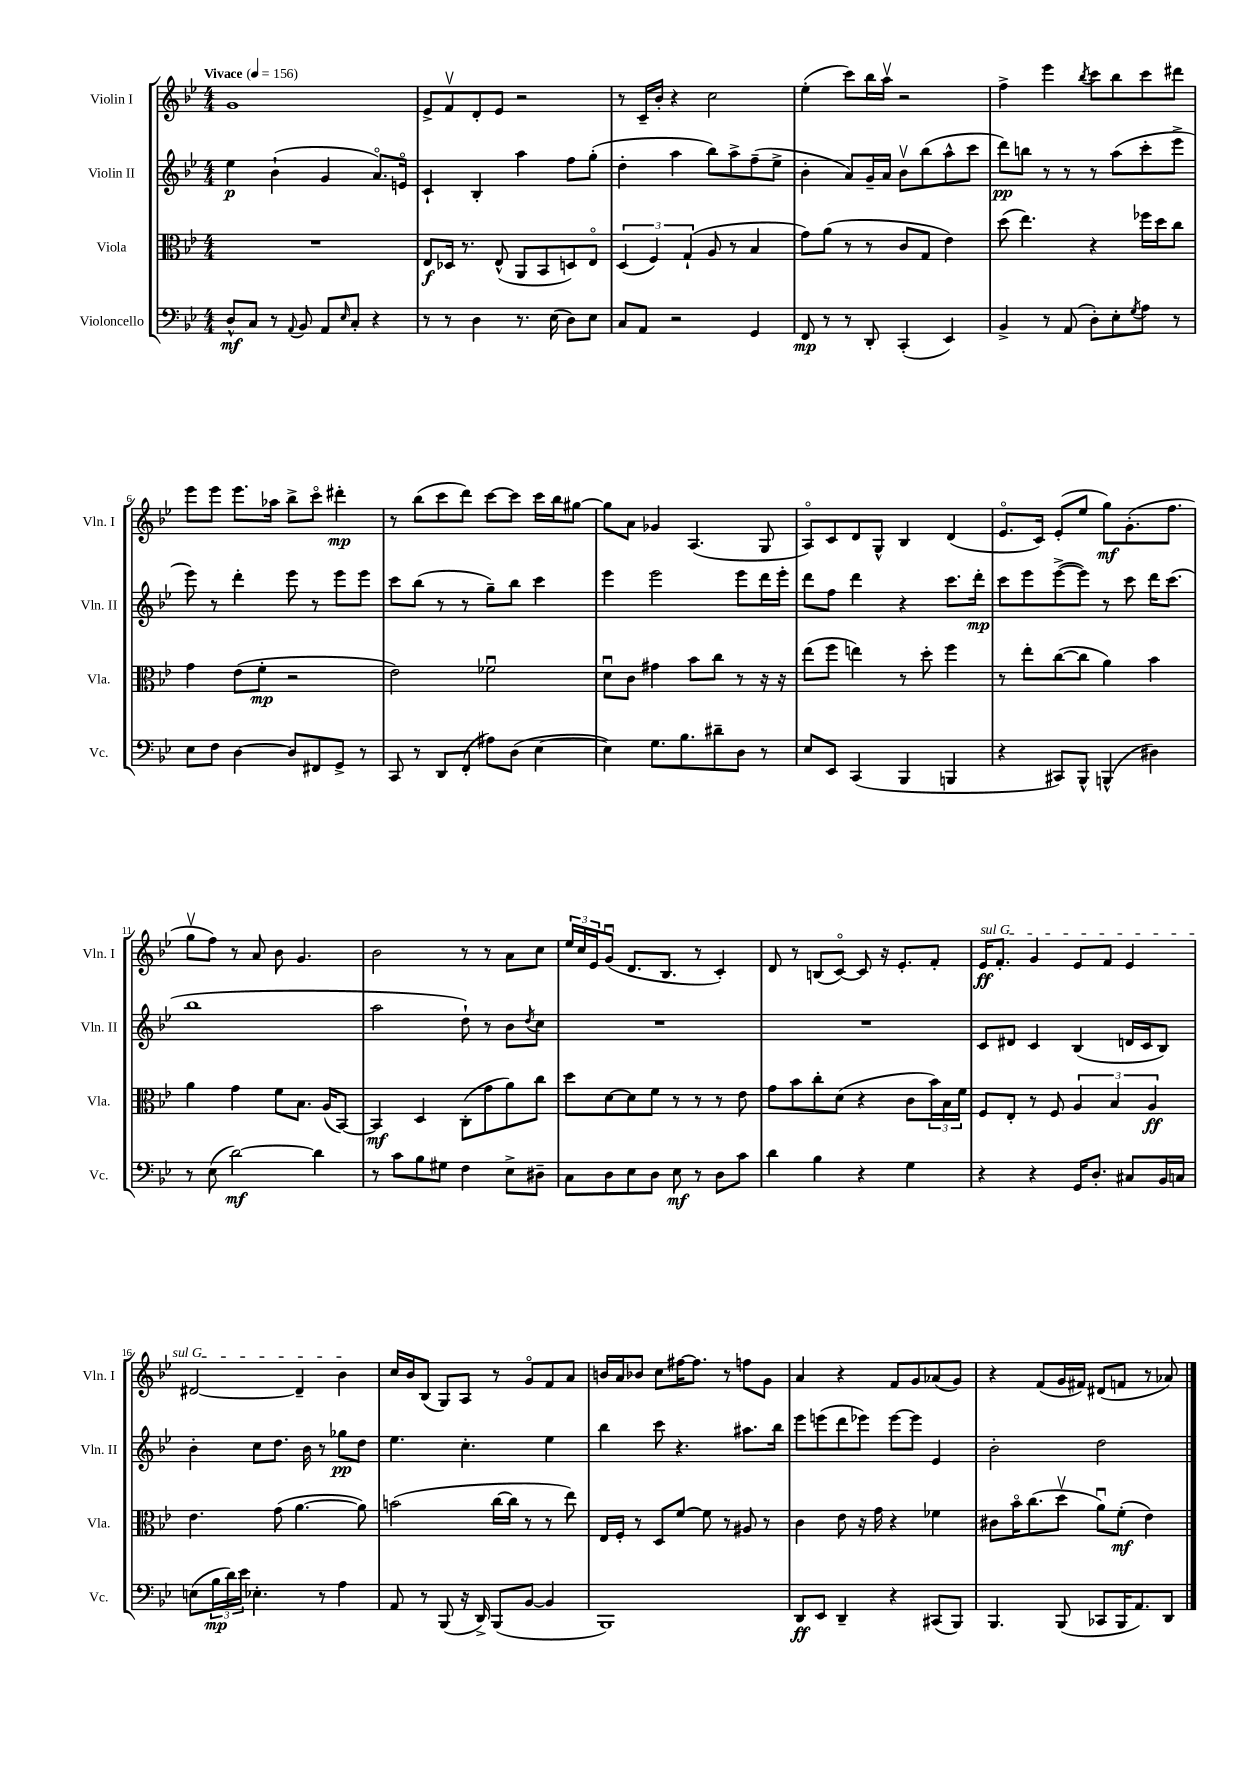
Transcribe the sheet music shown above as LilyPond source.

<<
\new StaffGroup <<
\new Staff = "s0" \with { instrumentName = "Violin I" shortInstrumentName = "Vln. I" } {
    \clef treble \key bes \major \numericTimeSignature \time 4/4 \tempo "Vivace" 4 = 156
    g'1 |
    ees'8-> f'8\upbow d'8-. ees'8 r2 |
    r8 c'16-- bes'16-. r4 c''2 |
    ees''4-.( c'''8) bes''16 a''16\upbow r2 |
    f''4-> ees'''4 \acciaccatura { bes''8 } c'''8 bes''8 c'''8 dis'''8 |
    ees'''8 ees'''8 ees'''8. aes''16 bes''8-> c'''8\flageolet dis'''4-.\mp |
    r8 bes''8( c'''8 d'''8) c'''8~ c'''8 c'''16 bes''16 gis''8~ |
    gis''8 a'8 ges'4 a4.( g8 |
    a8\flageolet) c'8 d'8 g8-^ bes4 d'4( |
    ees'8.\flageolet c'16) ees'8-.( ees''8 g''8\mf) g'8.-.( f''8. |
    g''8\upbow f''8) r8 a'8 bes'8 g'4. |
    bes'2 r8 r8 a'8 c''8 |
    \tuplet 3/2 { ees''16 c''16 ees'16 } g'8\downbow( d'8. bes8. r8 c'4-.) |
    d'8 r8 b8( c'8~\flageolet) c'8 r16 ees'8.-. f'8-. |
    \once \override TextSpanner.bound-details.left.text = \markup { \italic "sul G" } ees'16\ff\startTextSpan f'8.-. g'4 ees'8 f'8 ees'4 |
    dis'2~ dis'4-- bes'4\stopTextSpan |
    c''16 bes'16 bes8( g8) a8 r8 g'8\flageolet f'8 a'8 |
    b'16 a'16 bes'8 c''8 fis''16~ fis''8. r8 f''8 g'8 |
    a'4 r4 f'8 g'8 aes'8( g'8) |
    r4 f'8( g'16 fis'16) dis'8( f'8 r8 aes'8) \bar "|." |
}
\new Staff = "s1" \with { instrumentName = "Violin II" shortInstrumentName = "Vln. II" } {
    \clef treble \key bes \major \numericTimeSignature \time 4/4
    ees''4\p bes'4-!( g'4 a'8.\flageolet) e'16\flageolet |
    c'4-! bes4-. a''4 f''8 g''8-.( |
    d''4-. a''4 bes''8) a''8-> f''8--( ees''8-> |
    bes'4-. a'8) g'16-- a'16 bes'8\upbow bes''8( a''8-^ c'''8 |
    d'''8\pp) b''8 r8 r8 r8 a''8( c'''8-. ees'''8-> |
    ees'''8) r8 d'''4-. ees'''8 r8 ees'''8 ees'''8 |
    c'''8 bes''8( r8 r8 g''8--) bes''8 c'''4 |
    ees'''4 ees'''2 ees'''8 d'''16 ees'''16-. |
    d'''8 f''8 d'''4 r4 c'''8. d'''16-.\mp |
    c'''8 ees'''8 ees'''8~->( ees'''8) r8 c'''8 d'''16 c'''8.( |
    bes''1 |
    a''2 d''8-!) r8 bes'8 \acciaccatura { d''8 } c''8 |
    R1 |
    R1 |
    c'8 dis'8 c'4 bes4( d'16 c'16 bes8) |
    bes'4-. c''8 d''8. bes'16 r8 ges''8\pp d''8 |
    ees''4. c''4.-. ees''4 |
    bes''4 c'''8 r4. ais''8. bes''16 |
    ees'''8 e'''8( d'''8 ees'''8) ees'''8~ ees'''8 ees'4 |
    bes'2-. d''2 \bar "|." |
}
\new Staff = "s2" \with { instrumentName = "Viola" shortInstrumentName = "Vla." } {
    \clef alto \key bes \major \numericTimeSignature \time 4/4
    R1 |
    ees8\f des16 r8. ees8-^( a,8 bes,8 d8) ees8\flageolet |
    \tuplet 3/2 { d4( f4) g4-!( } a8 r8 bes4 |
    g'8) a'8( r8 r8 c'8 g8 ees'4) |
    d''8( ees''4.) r4 fes''16 d''16 c''8 |
    g'4 ees'8( f'8-.\mp r2 |
    ees'2) fes'2\downbow |
    d'8\downbow c'8 gis'4 bes'8 c''8 r8 r16 r16 |
    ees''8( f''8 e''4) r8 d''8-. f''4 |
    r8 ees''8-. c''8~( c''8 a'4) bes'4 |
    a'4 g'4 f'8 bes8. a16( bes,8~) |
    bes,4\mf d4 c8-.( g'8 a'8) c''8 |
    d''8 d'8~ d'8 f'8 r8 r8 r8 ees'8 |
    g'8 bes'8 c''8-. d'8( r4 c'8 \tuplet 3/2 { bes'16) bes16 f'16 } |
    f8 ees8-. r8 f8 \tuplet 3/2 { a4 bes4 a4\ff } |
    ees'4. g'8( a'4.~ a'8) |
    b'2( c''16~ c''16 r8 r8 ees''8) |
    ees16 f16-. r8 d8 f'8~ f'8 r8 ais8 r8 |
    c'4 ees'8 r16 g'16 r4 fes'4 |
    cis'8 bes'16\flageolet c''8.( d''8\upbow a'8\downbow) f'8-.\mf( ees'4) \bar "|." |
}
\new Staff = "s3" \with { instrumentName = "Violoncello" shortInstrumentName = "Vc." } {
    \clef bass \key bes \major \numericTimeSignature \time 4/4
    d8-^\mf c8 r8 \appoggiatura { a,8 } bes,8 a,8 \grace { ees16 } c8-. r4 |
    r8 r8 d4 r8. ees16( d8) ees8 |
    c8 a,8 r2 g,4 |
    f,8\mp r8 r8 d,8-. c,4-.( ees,4) |
    bes,4-> r8 a,8( d8-.) ees8-. \acciaccatura { g8 } a8 r8 |
    ees8 f8 d4~ d8 fis,8 g,8-> r8 |
    c,8 r8 d,8 f,8-.( ais8) d8( ees4~ |
    ees4) g8. bes8. dis'8-- d8 r8 |
    ees8 ees,8 c,4( bes,,4 b,,4 |
    r4 cis,8) bes,,8-^ b,,4-^( dis4) |
    r8 ees8( d'2~\mf) d'4 |
    r8 c'8 bes8 gis8 f4 ees8-> dis8-- |
    c8 d8 ees8 d8 ees8\mf r8 d8 c'8 |
    d'4 bes4 r4 g4 |
    r4 r4 g,16 d8.-. cis8 bes,16 c16 |
    e8( \tuplet 3/2 { bes16\mp d'16) ees'16 } ees4.-. r8 a4 |
    a,8 r8 bes,,8( r16 d,16->) bes,,8( bes,8~ bes,4 |
    bes,,1) |
    d,8\ff ees,8 d,4-- r4 cis,8( bes,,8) |
    bes,,4. bes,,8( ces,8 bes,,16 a,8.) d,8 \bar "|." |
}
>>
>>
